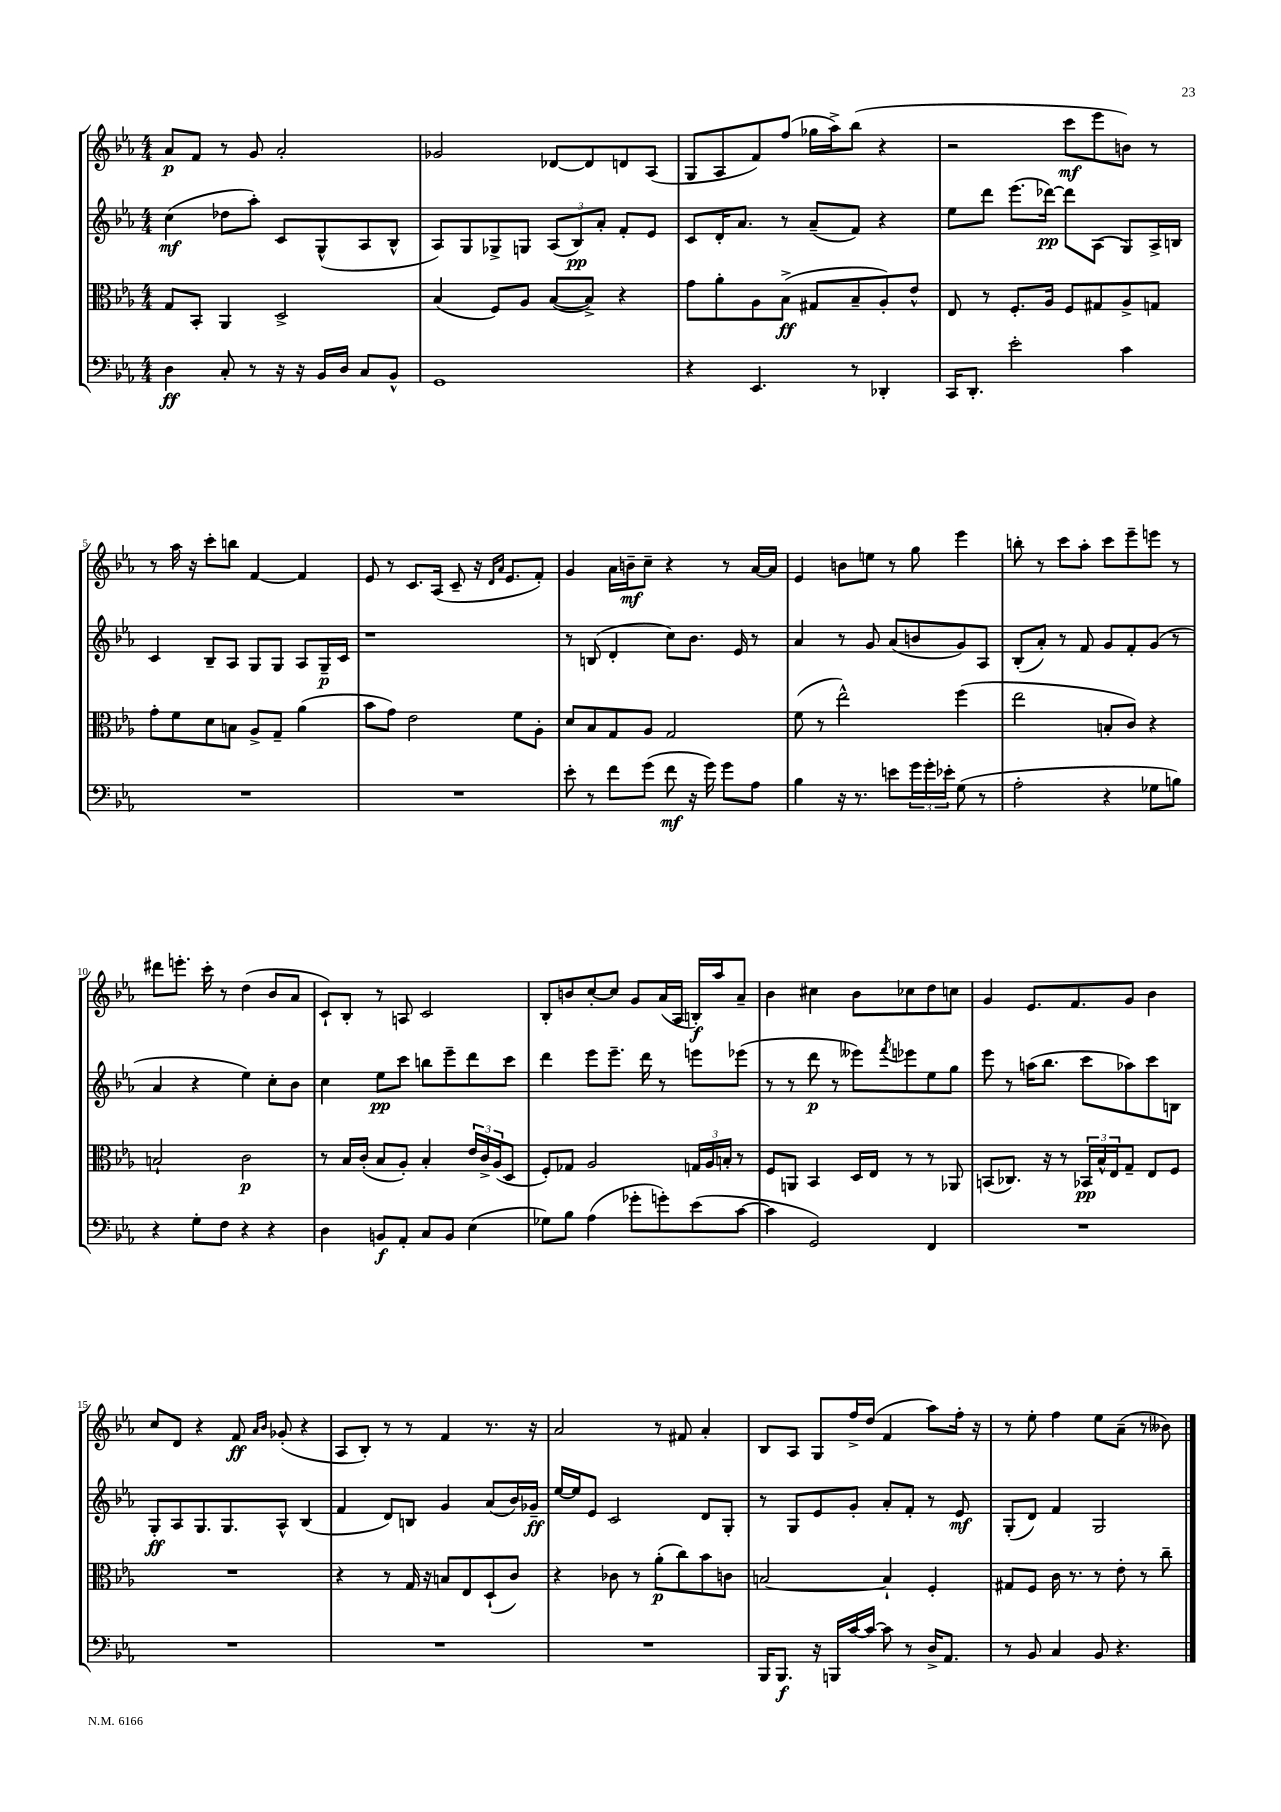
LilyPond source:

<<
\new StaffGroup <<
\new Staff = "s0" {
    \clef treble \key ees \major \numericTimeSignature \time 4/4
    aes'8\p f'8 r8 g'8 aes'2-. |
    ges'2 des'8~ des'8 d'8 aes8( |
    g8 aes8 f'8) f''8( ges''16 aes''16->) bes''8( r4 |
    r2 c'''8\mf ees'''8 b'8) r8 |
    r8 aes''16 r16 c'''8-. b''8 f'4~ f'4 |
    ees'8 r8 c'8. aes16( c'8-- r16 \grace { d'16 aes'16 } ees'8. f'8-.) |
    g'4 aes'16 b'16--\mf c''8-- r4 r8 aes'16~ aes'16 |
    ees'4 b'8 e''8 r8 g''8 ees'''4 |
    b''8-. r8 c'''8 aes''8-. c'''8 ees'''8-- e'''8 r8 |
    dis'''8 e'''8.-. c'''16-. r8 d''4( bes'8 aes'8 |
    c'8-!) bes8-. r8 a8 c'2 |
    bes8-. b'8 c''8~-. c''8 g'8 aes'16( aes16 b16-.\f) aes''16 aes'8-- |
    bes'4 cis''4 bes'8 ces''8 d''8 c''8 |
    g'4 ees'8. f'8. g'8 bes'4 |
    c''8 d'8 r4 f'8\ff \grace { aes'16 bes'16 } ges'8-.( r4 |
    aes8 bes8-.) r8 r8 f'4 r8. r16 |
    aes'2 r8 fis'8 aes'4-. |
    bes8 aes8 g8 f''16-> d''16( f'4 aes''8) f''16-. r16 |
    r8 ees''8-. f''4 ees''8 aes'8--( r8 beses'8) \bar "|." |
}
\new Staff = "s1" {
    \clef treble \key ees \major \numericTimeSignature \time 4/4
    c''4\mf( des''8 aes''8-.) c'8 g8-^( aes8 bes8-^ |
    aes8) g8 ges8-> g8 \tuplet 3/2 { aes8( bes8\pp) aes'8-. } f'8-. ees'8 |
    c'8 d'16-. aes'8. r8 aes'8--( f'8) r4 |
    ees''8 d'''8 ees'''8.( des'''16~\pp) des'''8 aes8( g8) aes16-> b16 |
    c'4 bes8-- aes8 g8 g8 aes8 g16--\p c'16 |
    r1 |
    r8 b8( d'4-. c''8) bes'8. ees'16 r8 |
    aes'4 r8 g'8 aes'8( b'8 g'8) aes8 |
    bes8-.( aes'8-.) r8 f'8 g'8 f'8-. g'8( r8 |
    aes'4 r4 ees''4) c''8-. bes'8 |
    c''4 ees''8\pp c'''8 b''8 ees'''8-- d'''8 c'''8 |
    d'''4 ees'''8 ees'''8.-- d'''16 r8 e'''8 ees'''8( |
    r8 r8 d'''8\p r8 eeses'''8) \acciaccatura { f'''8 } ees'''8 ees''8 g''8 |
    ees'''8 r8 a''16( bes''8. c'''8 aes''8) c'''8 b8 |
    g8-.\ff aes8 g8. g8. aes8-^ bes4( |
    f'4 d'8) b8 g'4 aes'8( bes'16) ges'16--\ff |
    ees''16~ ees''16 ees'8 c'2 d'8 g8-. |
    r8 g8 ees'8 g'8-. aes'8-. f'8-. r8 ees'8\mf |
    g8-.( d'8) f'4 g2 \bar "|." |
}
\new Staff = "s2" {
    \clef alto \key ees \major \numericTimeSignature \time 4/4
    g8 bes,8-. aes,4 d2-> |
    bes4( f8) aes8 bes8~( bes8->) r4 |
    g'8 aes'8-. aes8 bes8->\ff( gis8 bes8-- aes8-.) ees'8-^ |
    ees8 r8 f8.-. aes16 f8 gis8 aes8-> g8 |
    g'8-. f'8 d'8 b8 aes8-> g8-- aes'4( |
    bes'8 g'8) ees'2 f'8 aes8-. |
    d'8 bes8 g8 aes8 g2 |
    f'8( r8 ees''2-^) f''4( |
    ees''2 b8-. c'8) r4 |
    b2-! c'2\p |
    r8 bes16 c'16-.( bes8 aes8-.) bes4-. \tuplet 3/2 { ees'16 c'16-> aes16( } d8 |
    f8-.) ges8 aes2 \tuplet 3/2 { g16 aes16 b16-. } r8 |
    f8 a,8 bes,4 d16 ees16 r8 r8 aes,8 |
    b,8( ces8.) r16 r8 \tuplet 3/2 { bes,16\pp bes16-^ ees16 } g8-- ees8 f8 |
    R1 |
    r4 r8 g16 r16 b8 ees8 d8-!( c'8) |
    r4 ces'8 r8 aes'8-.\p( c''8) bes'8 c'8 |
    b2~ b4-! f4-. |
    gis8 f8 c'16 r8. r8 ees'8-. r8 c''8-- \bar "|." |
}
\new Staff = "s3" {
    \clef bass \key ees \major \numericTimeSignature \time 4/4
    d4\ff c8-. r8 r16 r16 bes,16 d16 c8 bes,8-^ |
    g,1 |
    r4 ees,4. r8 des,4-. |
    c,16 d,8.-. ees'2-. c'4 |
    R1 |
    R1 |
    ees'8-. r8 f'8 g'8( f'8\mf r16 g'16) g'8 aes8 |
    bes4 r16 r8. e'8 \tuplet 3/2 { g'16 g'16-. ees'16-. } g8( r8 |
    aes2-. r4 ges8 b8) |
    r4 g8-. f8 r4 r4 |
    d4 b,8\f aes,8-. c8 b,8 ees4( |
    ges8) bes8 aes4( ges'8-. g'8-.) ees'8( c'8~ |
    c'4 g,2) f,4 |
    R1 |
    R1 |
    R1 |
    R1 |
    bes,,16 bes,,8.\f r16 b,,16 c'16~ c'16~ c'8 r8 d16-> aes,8. |
    r8 bes,8 c4 bes,8 r4. \bar "|." |
}
>>
>>
